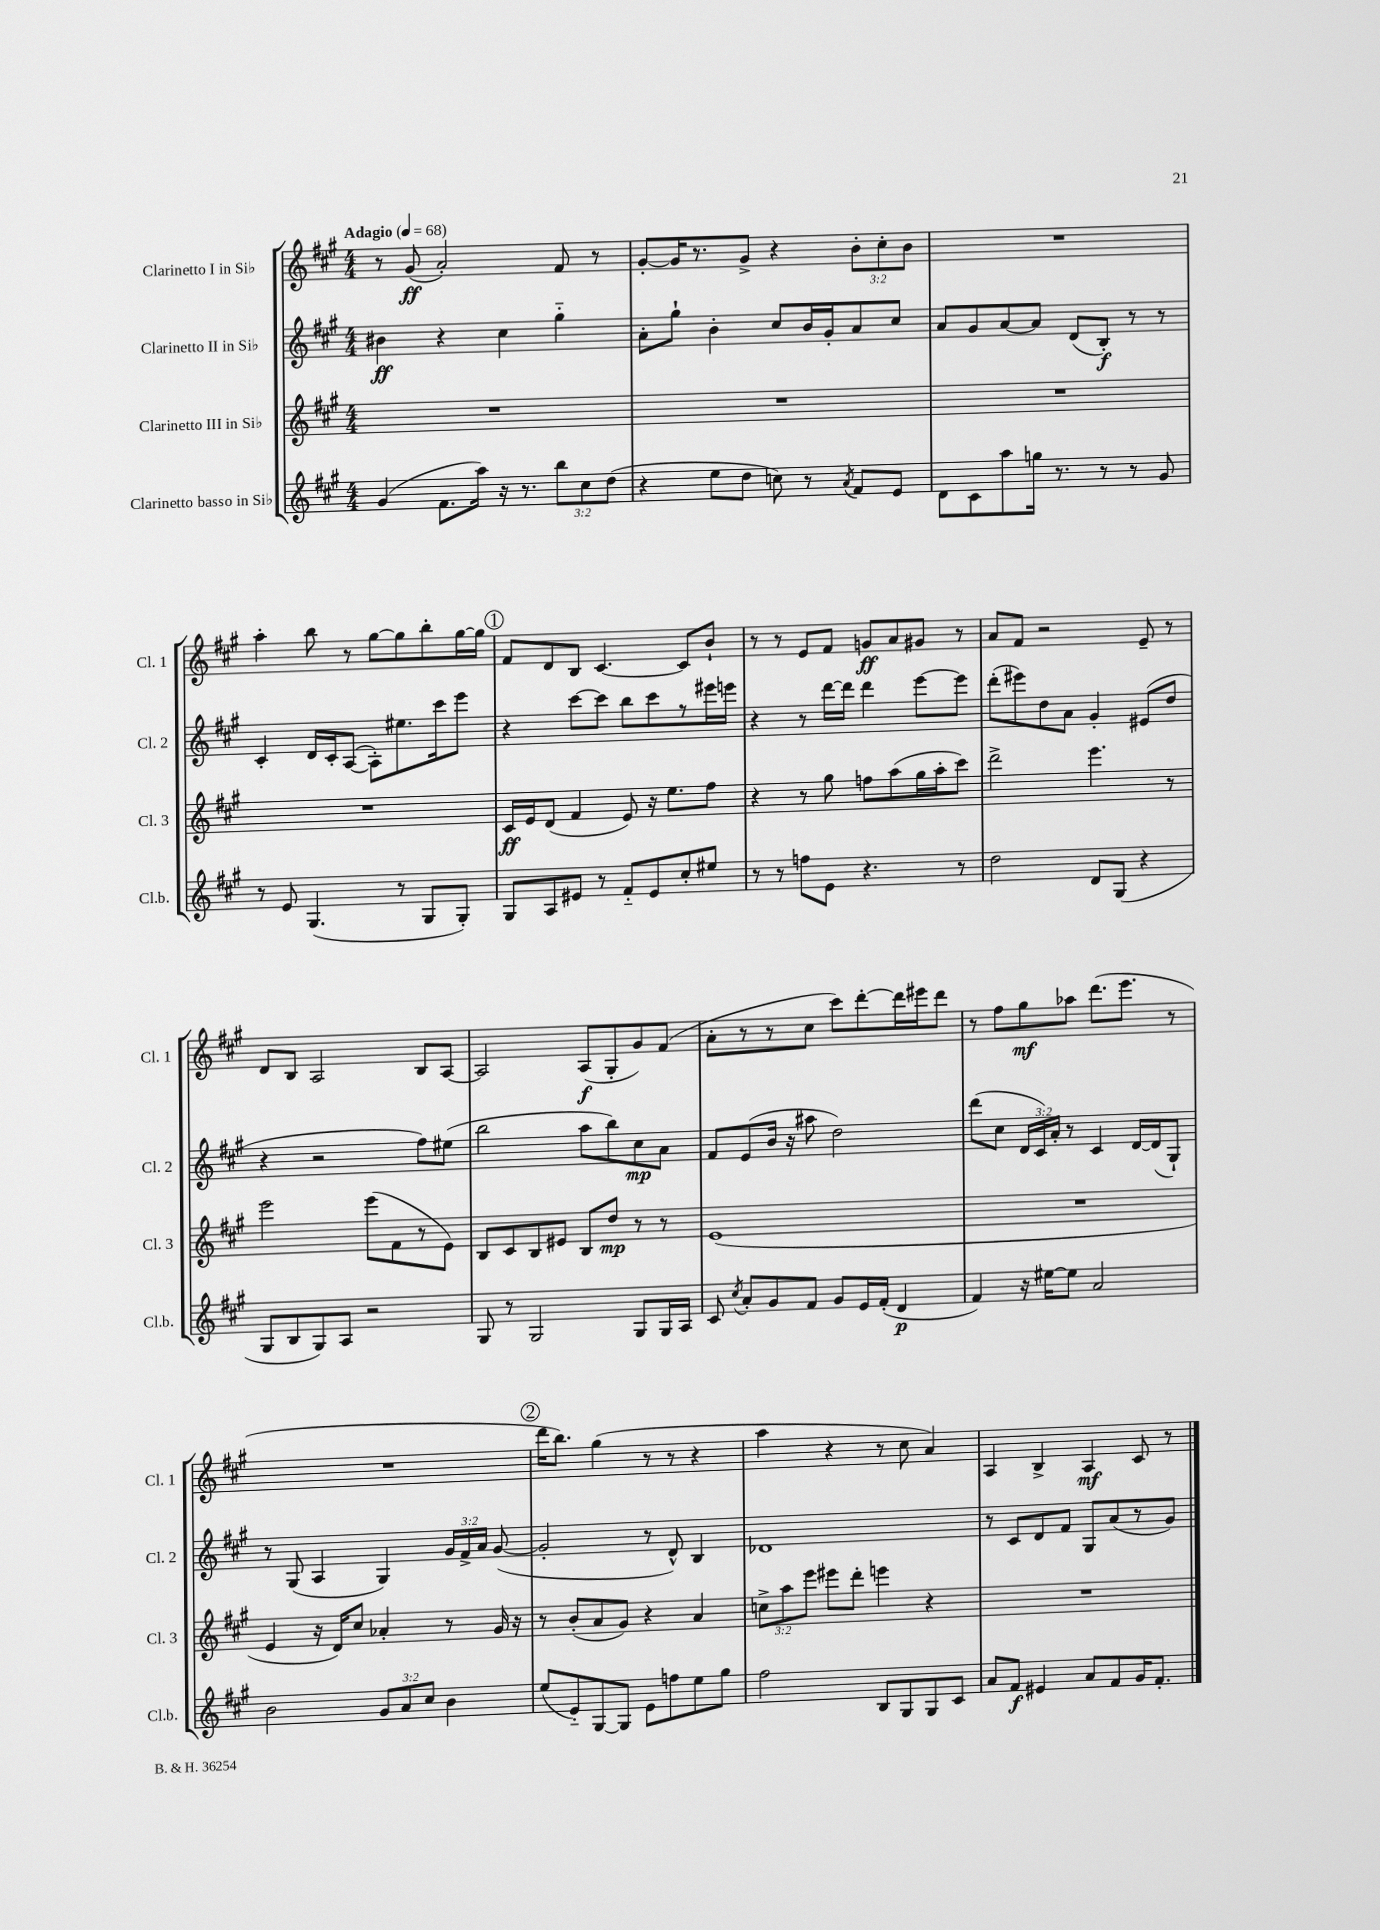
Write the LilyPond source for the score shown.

<<
\new StaffGroup <<
\new Staff = "s0" \with { instrumentName = "Clarinetto I in Sib" shortInstrumentName = "Cl. 1" } {
    \clef treble \key a \major \numericTimeSignature \time 4/4 \override Staff.TupletNumber.text = #tuplet-number::calc-fraction-text \tempo "Adagio" 4 = 68
    \autoBeamOff r8 gis'8\ff( a'2-.) fis'8 r8 |
    gis'8[~-. gis'16 r8. gis'8]-> r4 \tuplet 3/2 { b'8[-. cis''8-. b'8] } |
    R1 |
    a''4-. b''8 r8 gis''8[~ gis''8 b''8-. gis''16~ gis''16] |
    \mark \markup { \circle "1" } fis'8[ d'8 b8] cis'4.~ cis'8[ b'8]-! |
    r8 r8 e'8[ fis'8] g'8[\ff a'8 gis'8] r8 |
    a'8[ fis'8] r2 e'8-- r8 |
    d'8[ b8] a2 b8[ a8]~ |
    a2 a8[\f( gis8-. gis'8) fis'8]( |
    a'8[-. r8 r8 cis''8] cis'''8[) d'''8~-. d'''16 eis'''16 d'''8] |
    r8 fis''8[ gis''8\mf aes''8] d'''8.[( e'''8.] r8 |
    R1 |
    \mark \markup { \circle "2" } d'''16[ b''8.]) gis''4( r8 r8 r4 |
    a''4 r4 r8 cis''8 a'4) |
    a4 b4-> a4\mf cis'8 r8 \bar "|." |
}
\new Staff = "s1" \with { instrumentName = "Clarinetto II in Sib" shortInstrumentName = "Cl. 2" } {
    \clef treble \key a \major \numericTimeSignature \time 4/4 \override Staff.TupletNumber.text = #tuplet-number::calc-fraction-text
    \autoBeamOff bis'4\ff r4 cis''4 gis''4-_ |
    a'8[-. gis''8]-! b'4-. cis''8[ b'16 gis'16-. a'8 cis''8] |
    a'8[ gis'8 a'8~ a'8] d'8[( b8]-.\f) r8 r8 |
    cis'4-. d'16[ cis'16-. a8]~( a8[-.) eis''8. cis'''16 e'''8] |
    \mark \markup { \circle "1" } r4 cis'''8[~ cis'''8] b''8[ cis'''8 r8 eis'''16 e'''16] |
    r4 r8 d'''16[~ d'''16] d'''4 e'''8[~ e'''8] |
    d'''8[-.( eis'''8) d''8 a'8] gis'4-. eis'8[( d''8] |
    r4 r2 fis''8[) eis''8]( |
    b''2 a''8[ b''8) cis''8\mp a'8] |
    fis'8[ e'8( b'16] r16 ais''8 d''2) |
    d'''8[( cis''8] \tuplet 3/2 { d'16[ cis'16) a'16]-. } r8 cis'4 d'16[~ d'16( gis8]-!) |
    r8 gis8( a4 gis4) \tuplet 3/2 { gis'16[ fis'16-> a'16] } gis'8~( |
    \mark \markup { \circle "2" } gis'2-. r8 d'8-^) b4 |
    des'1 |
    r8 cis'8[ d'8 fis'8] gis8[ a'8( r8 gis'8]) \bar "|." |
}
\new Staff = "s2" \with { instrumentName = "Clarinetto III in Sib" shortInstrumentName = "Cl. 3" } {
    \clef treble \key a \major \numericTimeSignature \time 4/4 \override Staff.TupletNumber.text = #tuplet-number::calc-fraction-text
    \autoBeamOff R1 |
    R1 |
    R1 |
    R1 |
    \mark \markup { \circle "1" } cis'16[\ff e'16 d'8]( fis'4 e'8) r16 e''8.[ fis''8] |
    r4 r8 gis''8 f''8[ a''8( gis''16 a''16-. cis'''8]) |
    d'''2-> e'''4. r8 |
    e'''2 e'''8[( fis'8 r8 e'8]) |
    b8[ cis'8 b8 eis'8] b8[ d''8]\mp r8 r8 |
    e'1( |
    R1 |
    e'4 r16 d'16[) cis''8] aes'4-. r8 gis'16 r16 |
    \mark \markup { \circle "2" } r8 b'8[-.( a'8 gis'8]) r4 a'4 |
    \tuplet 3/2 { c''8[-> a''8 e'''8] } eis'''8[ d'''8]-. e'''4 r4 |
    R1 \bar "|." |
}
\new Staff = "s3" \with { instrumentName = "Clarinetto basso in Sib" shortInstrumentName = "Cl.b." } {
    \clef treble \key a \major \numericTimeSignature \time 4/4 \override Staff.TupletNumber.text = #tuplet-number::calc-fraction-text
    \autoBeamOff gis'4( fis'8.[ a''16]) r16 r8. \tuplet 3/2 { b''8[ cis''8 d''8]( } |
    r4 e''8[ d''8] c''8) r8 \acciaccatura { a'8 } fis'8[ e'8] |
    d'8[ cis'8 a''8 g''16] r8. r8 r8 gis'8 |
    r8 e'8 gis4.( r8 gis8[ gis8]-.) |
    \mark \markup { \circle "1" } gis8[ a8 eis'8] r8 fis'8[-_ eis'8 cis''8-. eis''8] |
    r8 r8 f''8[ e'8] r4. r8 |
    d''2 d'8[ gis8]( r4 |
    gis8[ b8 gis8) a8] r2 |
    gis8 r8 gis2 gis8[ gis16 a16] |
    cis'8 \acciaccatura { cis''8 } a'8[-. gis'8 fis'8] gis'8[ e'16 fis'16]-.( d'4\p |
    fis'4) r16 eis''16[~ eis''8] a'2 |
    b'2 \tuplet 3/2 { gis'8[ a'8 cis''8] } b'4 |
    \mark \markup { \circle "2" } e''8[( e'8-_) gis8~ gis8] e'8[ f''8 e''8 gis''8] |
    fis''2 b8[ gis8 gis8 cis'8] |
    a'8[ fis'8]\f eis'4 a'8[ fis'8 gis'16 fis'8.]-. \bar "|." |
}
>>
>>
\layout { \context { \Score \remove "Bar_number_engraver" } }
